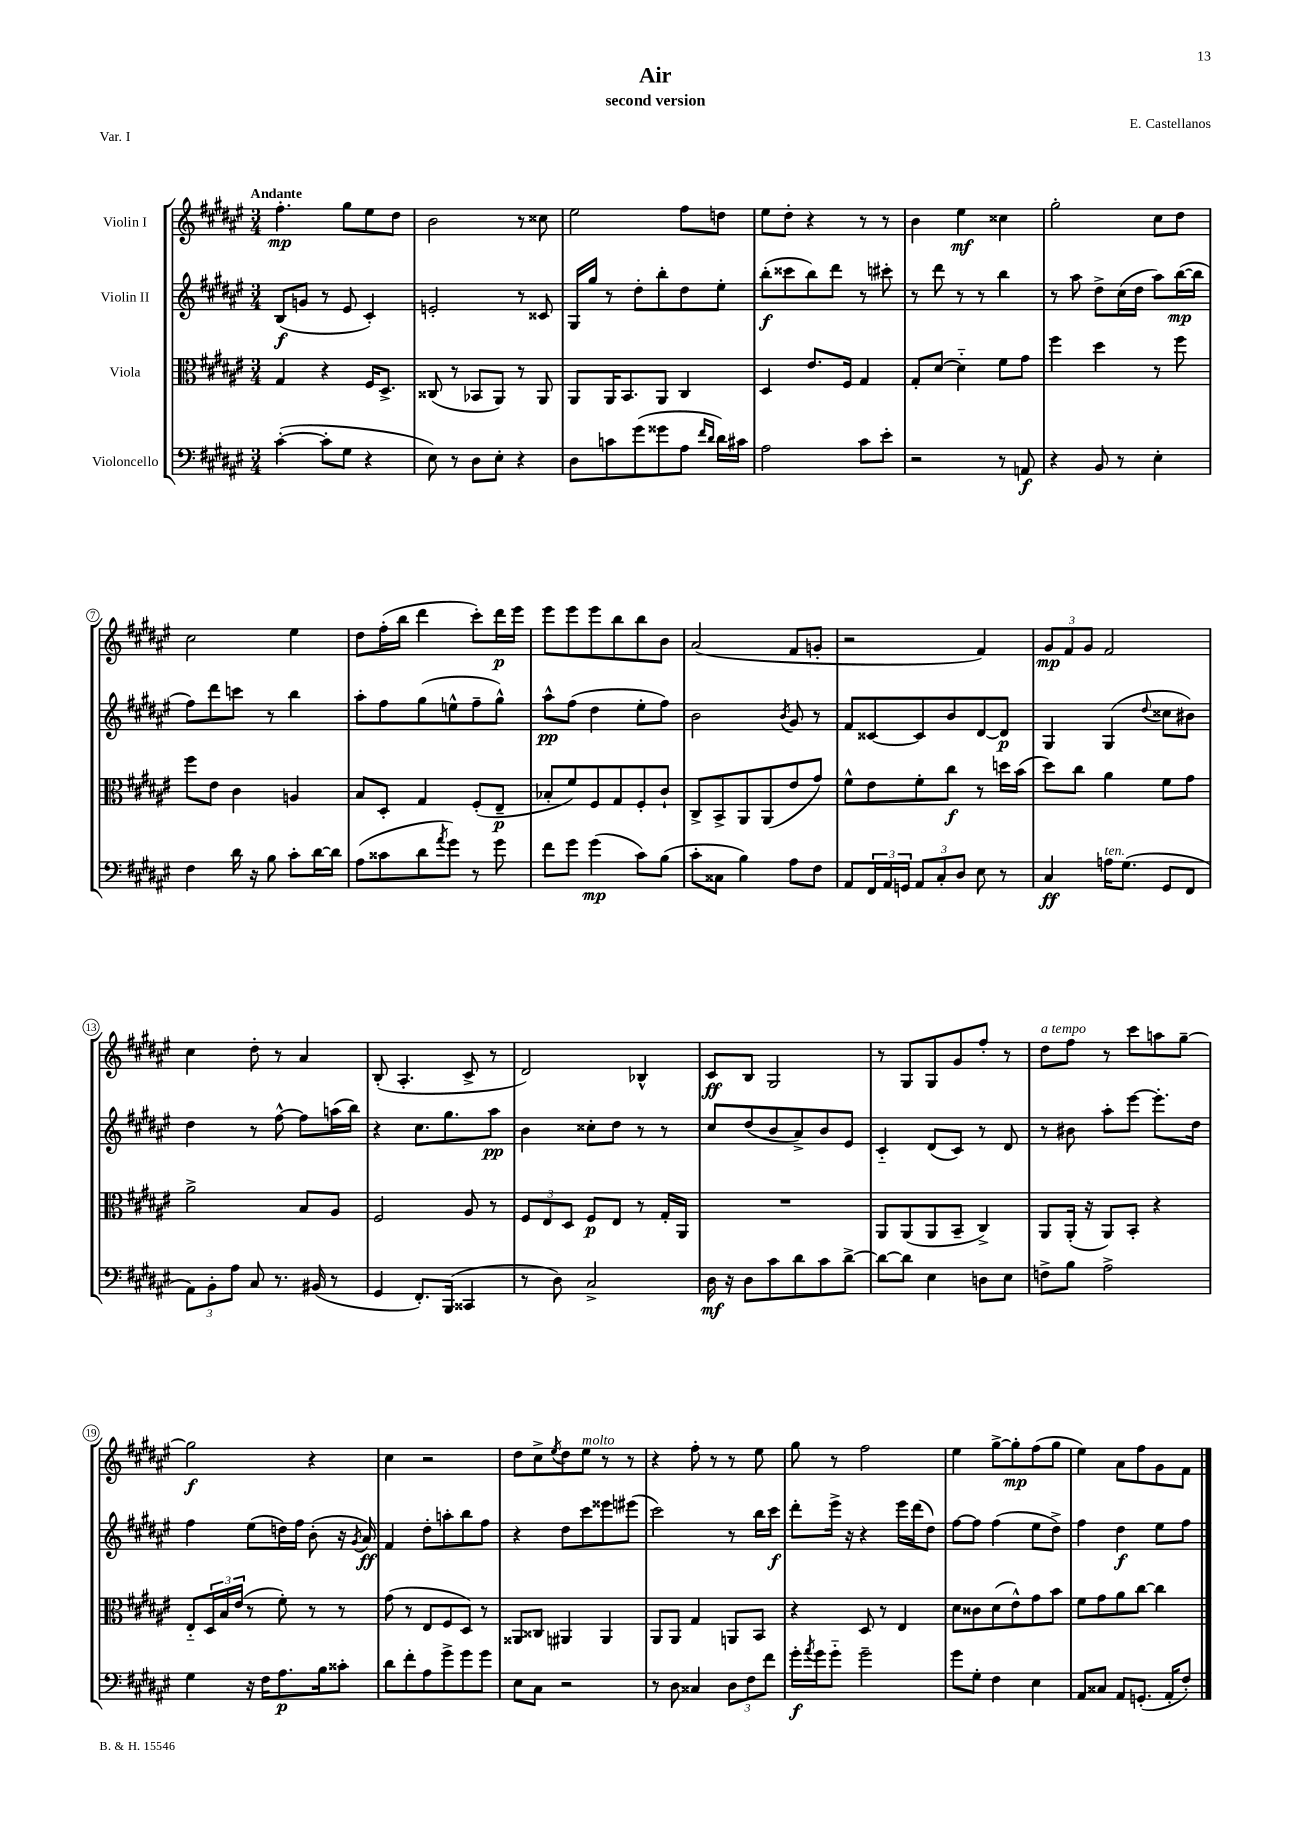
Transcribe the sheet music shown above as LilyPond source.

\header { title = "Air" composer = "E. Castellanos" subtitle = "second version" piece = "Var. I" }
<<
\new StaffGroup <<
\new Staff = "s0" \with { instrumentName = "Violin I" } {
    \clef treble \key fis \major \numericTimeSignature \time 3/4 \tempo "Andante"
    fis''4.-.\mp gis''8 eis''8 dis''8 |
    b'2 r8 cisis''8 |
    eis''2 fis''8 d''8 |
    eis''8 dis''8-. r4 r8 r8 |
    b'4 eis''4\mf cisis''4 |
    gis''2-. cis''8 dis''8 |
    cis''2 eis''4 |
    dis''8 fis''16-.( b''16 dis'''4 cis'''8-.) dis'''16\p eis'''16 |
    eis'''8 eis'''8 eis'''8 b''8 b''8 b'8 |
    ais'2( fis'8 g'8-. |
    r2 fis'4) |
    \tuplet 3/2 { gis'8\mp fis'8 gis'8 } fis'2 |
    cis''4 dis''8-. r8 ais'4 |
    b8-.( ais4.-. cis'8-> r8 |
    dis'2) bes4-^ |
    cis'8\ff b8 gis2 |
    r8 gis8 gis8 gis'8 fis''8-. r8 |
    dis''8^\markup { \italic "a tempo" } fis''8 r8 cis'''8 a''8 gis''8~-- |
    gis''2\f r4 |
    cis''4 r2 |
    dis''8 cis''8-> \acciaccatura { eis''8 } dis''8 eis''8^\markup { \italic "molto" } r8 r8 |
    r4 fis''8-. r8 r8 eis''8 |
    gis''8 r8 fis''2 |
    eis''4 gis''8~-> gis''8-.\mp fis''8( gis''8 |
    eis''4) ais'8 fis''8 gis'8 fis'8 \bar "|." |
}
\new Staff = "s1" \with { instrumentName = "Violin II" } {
    \clef treble \key fis \major \numericTimeSignature \time 3/4
    b8\f( g'8 r8 eis'8 cis'4-.) |
    e'2-. r8 cisis'8 |
    gis16 gis''16 r8 dis''8-. b''8-. dis''8 eis''8-. |
    b''8-.\f( cisis'''8 b''8) dis'''8 r8 cis'''8-. |
    r8 dis'''8 r8 r8 b''4 |
    r8 ais''8 dis''8-> cis''16( dis''16 ais''8) b''16~\mp( b''16 |
    fis''8) dis'''8 c'''8 r8 b''4 |
    ais''8-. fis''8 gis''8( e''8-^ fis''8-- gis''8-^) |
    ais''8-^\pp fis''8( dis''4 eis''8-. fis''8) |
    b'2 \acciaccatura { b'8 } gis'8 r8 |
    fis'8 cisis'8~ cisis'8 b'8 dis'8~ dis'8\p |
    gis4 gis4( \appoggiatura { dis''8 } cisis''8 bis'8) |
    dis''4 r8 fis''8~-^ fis''8 a''16( b''16) |
    r4 cis''8. gis''8. ais''8\pp |
    b'4 cisis''8-. dis''8 r8 r8 |
    cis''8 dis''8( b'8 ais'8->) b'8 eis'8 |
    cis'4-_ dis'8( cis'8) r8 dis'8 |
    r8 bis'8 ais''8-. eis'''8~ eis'''8.-. dis''16 |
    fis''4 eis''8( d''16) fis''16 b'8-.( r16 \acciaccatura { gis'8 } ais'16\ff) |
    fis'4 dis''8-. a''8-. b''8 fis''8 |
    r4 dis''8 cis'''8 eisis'''8 eis'''8( |
    cis'''2) r8 b''16 cis'''16\f |
    dis'''8-. eis'''16-> r16 r4 eis'''16 dis'''16( dis''8) |
    fis''8~ fis''8 fis''4( eis''8 dis''8->) |
    fis''4 dis''4\f eis''8 fis''8 \bar "|." |
}
\new Staff = "s2" \with { instrumentName = "Viola" } {
    \clef alto \key fis \major \numericTimeSignature \time 3/4
    gis4 r4 fis16 dis8.-> |
    cisis8( r8 bes,8 ais,8) r8 ais,8 |
    ais,8 ais,16 b,8. ais,8 cis4 |
    dis4 eis'8. fis16 gis4 |
    gis8-. dis'8~ dis'4-_ fis'8 gis'8 |
    fis''4 dis''4 r8 fis''8 |
    fis''8 eis'8 cis'4 a4 |
    b8 dis8-. gis4 fis8-.( eis8--\p |
    bes8-. fis'8) fis8 gis8 fis8-. cis'8-! |
    cis8-> b,8-> ais,8 ais,8( eis'8 gis'8) |
    fis'8-^ eis'8 fis'8-. cis''8\f r8 d''16 b'16( |
    dis''8) cis''8 ais'4 fis'8 gis'8 |
    ais'2-> b8 ais8 |
    fis2 ais8 r8 |
    \tuplet 3/2 { fis8 eis8 dis8 } fis8\p eis8 r8 gis16-. ais,16 |
    R2. |
    ais,8 ais,8( ais,8 b,8-- cis4->) |
    ais,8 ais,16-.( r16 ais,8) b,8-. r4 |
    eis8-_ \tuplet 3/2 { dis16 b16 eis'16( } r8 fis'8-.) r8 r8 |
    gis'8( r8 eis8 fis8 dis8) r8 |
    aisis,8 cisis8 ais,4 ais,4 |
    ais,8 ais,8 gis4 a,8 b,8 |
    r4 dis8 r8 eis4 |
    dis'8 cisis'8 dis'8( eis'8-^) gis'8 b'8 |
    fis'8 gis'8 ais'8 cis''8~ cis''4 \bar "|." |
}
\new Staff = "s3" \with { instrumentName = "Violoncello" } {
    \clef bass \key fis \major \numericTimeSignature \time 3/4
    cis'4~-.( cis'8-. gis8 r4 |
    eis8) r8 dis8 eis8-. r4 |
    dis8 c'8 gis'8( gisis'8 ais8 \grace { fis'16 dis'16 } dis'16) cis'16 |
    ais2 cis'8 eis'8-. |
    r2 r8 a,8\f |
    r4 b,8 r8 eis4-. |
    fis4 dis'16 r16 b8 cis'8-. dis'16~ dis'16 |
    ais8( cisis'8 dis'8 \acciaccatura { ais'8 } gis'8) r8 gis'8 |
    fis'8 gis'8 gis'4\mp( cis'8) b8( |
    cis'8-. cisis8 b4) ais8 fis8 |
    ais,8 \tuplet 3/2 { fis,16 ais,16 g,16 } \tuplet 3/2 { ais,8 cis8-. dis8 } eis8 r8 |
    cis4\ff a16^\markup { \italic "ten." } gis8.( gis,8 fis,8 |
    \tuplet 3/2 { ais,8) b,8-. ais8 } cis8 r8. bis,16( r8 |
    gis,4 fis,8.-.) b,,16( cisis,4 |
    r8 dis8) cis2-> |
    dis16\mf r16 dis8 cis'8 dis'8 cis'8 dis'8~-> |
    dis'8~ dis'8 eis4 d8 eis8 |
    f8-> b8 ais2-> |
    gis4 r16 fis16 ais8.\p b16 cisis'8-. |
    dis'8 fis'8-. ais8 gis'8-> gis'8 gis'8 |
    eis8 cis8 r2 |
    r8 dis8 cisis4 \tuplet 3/2 { dis8 fis8 fis'8 } |
    gis'16-.\f \acciaccatura { ais'8 } gis'16 gis'8-_ gis'2-- |
    gis'8 gis8-. fis4 eis4 |
    ais,8 cisis8 ais,8 g,8.-.( ais,16-. fis8-.) \bar "|." |
}
>>
>>
\layout { \context { \Score \override BarNumber.stencil = #(make-stencil-circler 0.1 0.3 ly:text-interface::print) } }
